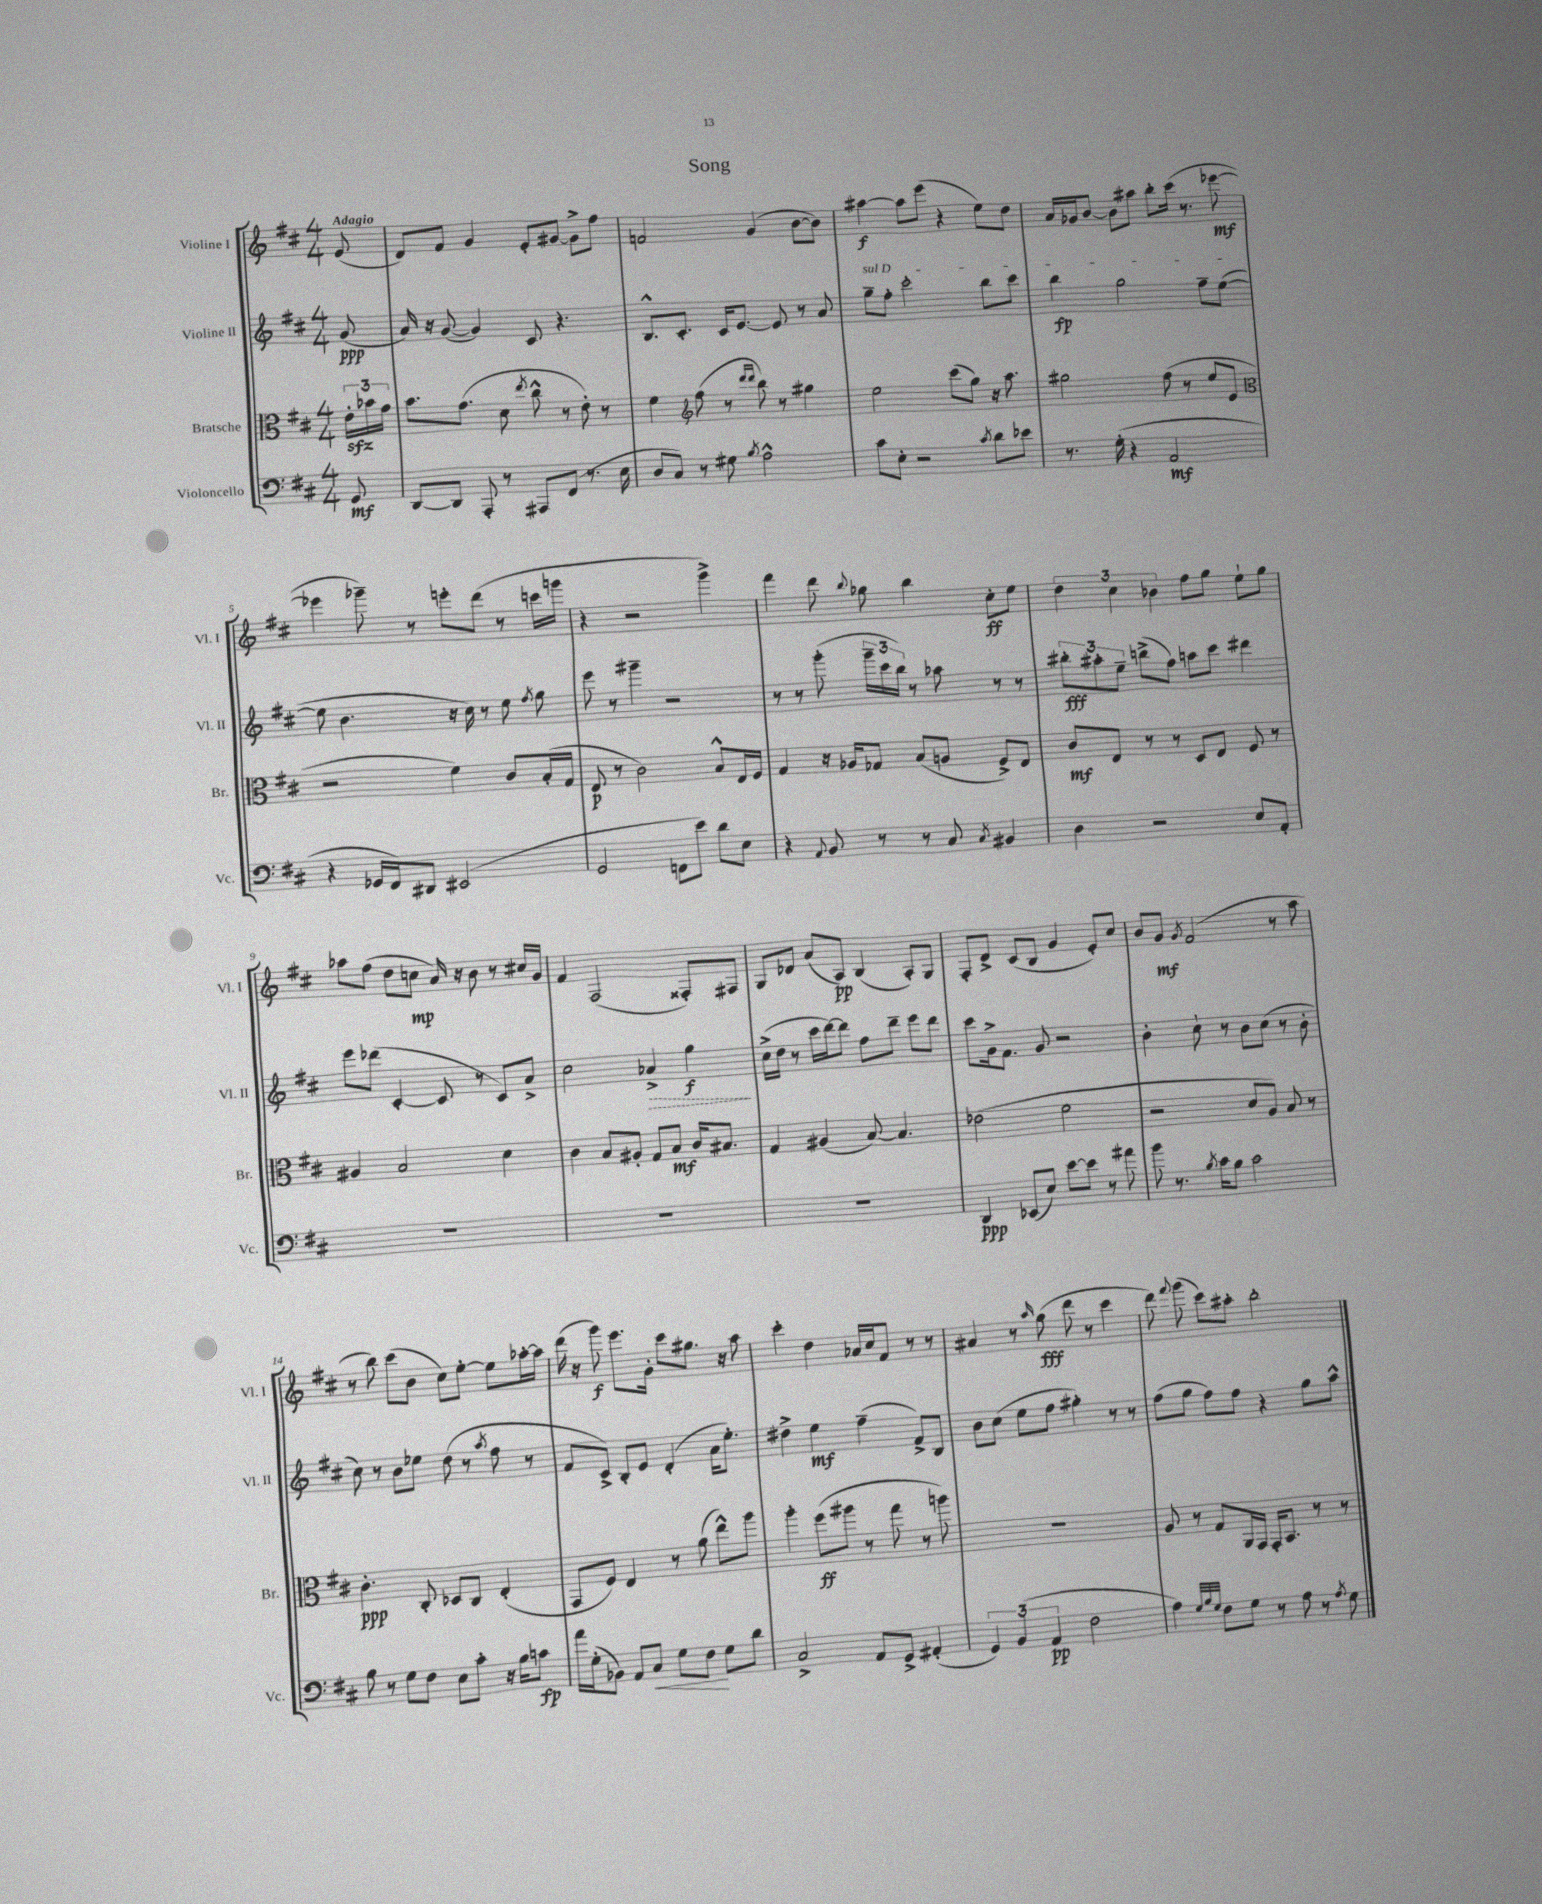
\header { title = "Song" }
<<
\new StaffGroup <<
\new Staff = "s0" \with { instrumentName = "Violine I" shortInstrumentName = "Vl. I" } {
    \clef treble \key d \major \numericTimeSignature \time 4/4 \partial 8 \tempo "Adagio"
    \autoBeamOff e'8( |
    d'8[) fis'8] g'4 e'8[-. gis'8]~ gis'8[-> fis''8] |
    f'2 g'4( b'8[~ b'8]) |
    ais''4~\f ais''8[ e'''8]( r4 e''8[) d''8] |
    a'16[ ges'16 b'8]~ b'8[ ais''8] b''8[-. cis'''16]( r8. ees'''8~\mf |
    ees'''4 ges'''8--) r8 e'''8[-. d'''8]( r8 c'''16[ g'''16] |
    r4 r2 g'''4->) |
    fis'''4 d'''8 \appoggiatura { b''8 } ges''8 b''4 cis''8[-.\ff e''8] |
    \tuplet 3/2 { d''4 cis''4 bes'4 } fis''8[ g''8] e''8[-! g''8] |
    aes''8[ fis''8]( d''8[ c''8]\mp a'16) r16 b'8 r8 cis''16[ g'16] |
    fis'4 fis2( fisis8[-.) fis8] |
    g8[ des'8] a'8[( a8]\pp) b4( a8[-.) g8] |
    fis8[-. d'8]-> cis'8[( b8] g'4 e'8[-.) cis''8] |
    b'8[ g'8]\mf \acciaccatura { g'8 } fis'2( r8 a''8 |
    r8 b''8) cis'''8[( b'8] cis''8[) e''8]~-. e''8[ aes''16~-. aes''16] |
    d'''16( r16 g'''8\f) e'''8.[ g'16]-. cis'''8[ gis''8.] r16 a''8 |
    cis'''4-. d''4 aes'16[ cis''16 fis'8] r8 r8 |
    ais'4 r8 \grace { a''16 } g''8\fff( d'''8 r8 cis'''4 |
    d'''8) \appoggiatura { fis'''8 } g'''8( cis'''8[) ais''8]-. b''2-. \bar "|." |
}
\new Staff = "s1" \with { instrumentName = "Violine II" shortInstrumentName = "Vl. II" } {
    \clef treble \key d \major \numericTimeSignature \time 4/4 \partial 8
    \autoBeamOff g'8\ppp( |
    a'16) r16 g'8~( g'4) cis'8 r4. |
    b8.[-^ cis'8.]-. cis'16[ e'8.]~ e'8 r8 a'8 |
    \once \override TextSpanner.bound-details.left.text = \markup { \italic "sul D" } g''8[--\startTextSpan fis''8]-. cis'''2-. b''8[ cis'''8] |
    b''4\fp g''2 fis''8[-- e''8]~\stopTextSpan( |
    e''8 b'4. r16 cis''16) r8 e''8 \acciaccatura { fis''8 } g''8 |
    e'''8 r8 gis'''4-- r2 |
    r8 r8 g'''8-.( \tuplet 3/2 { g'''16[-- cis'''16 b''16]) } r8 aes''8 r8 r8 |
    \tuplet 3/2 { bis''8[-.\fff ais''8-. e''8]-- } b''8[->( fis''8]) a''8[ cis'''8] dis'''4 |
    e'''8[ des'''8]( cis'4~-. cis'8 r8 cis'8[) a'8]-> |
    cis''2 \once \override Hairpin.style = #'dashed-line aes'4->\> g''4\f\! |
    cis''16[->( d''16] r8 cis'''16[ d'''16~) d'''8] fis''8[ d'''8]-- e'''8[ d'''8] |
    cis'''8[ g'16-> fis'8.] g'8 r2 |
    b'4-. cis''8-! r8 b'8[ cis''8]( r8 b'8-. |
    cis''8) r8 b'8[ ees''8] d''8( r8 \acciaccatura { a''8 } fis''8 r8 |
    fis'8[ cis'8]->) b8[-. e'8] d'4-.( a'16[ e''8.]-.) |
    dis''4-> e''4\mf fis''4--( fis'8[->) b8] |
    b'8[ cis''8]( e''8[ fis''8] gis''4-.) r8 r8 |
    fis''8[( g''8] fis''8[) fis''8] r4 g''8[ a''8]-^ \bar "|." |
}
\new Staff = "s2" \with { instrumentName = "Bratsche" shortInstrumentName = "Br." } {
    \clef alto \key d \major \numericTimeSignature \time 4/4 \partial 8
    \autoBeamOff \tuplet 3/2 { e'16[-.\sfz bes'16 g'16] } |
    b'8.[ g'8.]( d'8 \acciaccatura { e''8 } cis''8-^ r8 e'8-.) r8 |
    fis'4 \clef treble fis''8( r8 \grace { d'''16[ d'''16] } b''8) r8 gis''4 |
    e''2 cis'''8[( g''8]) r16 a''8. |
    gis''2 fis''8( r8 e''8[ e'8] |
    \clef alto r2 fis'4) cis'8[ b16-.( g16] |
    e8\p r8 cis'2) b8[-^ e16 fis16] |
    g4 r16 aes16[ ges8] b8[( a8] fis8[->) e8] |
    cis'8[\mf e8] r8 r8 d8[ e8] fis8 r8 |
    ais4 b2 d'4 |
    cis'4 b8[ ais8]-. g8[ b8]\mf cis'16[ bis8.] |
    g4 ais4( b8~) b4. |
    ees'2( fis'2 |
    r2 d'8[ a8]) b8 r8 |
    cis'4.-.\ppp cis8-. des8[ cis8] e4-.( |
    g,8[ fis8]) e4 r8 a'8( e''8[-^) a''8] |
    a''4-. fis''8[\ff( ais''8] r8 g''8 r8 a''8) |
    R1 |
    a8 r8 g8[ a,16 g,16] g,16[-. b,8.] r8 r8 \bar "|." |
}
\new Staff = "s3" \with { instrumentName = "Violoncello" shortInstrumentName = "Vc." } {
    \clef bass \key d \major \numericTimeSignature \time 4/4 \partial 8
    \autoBeamOff g,8\mf |
    d,8[~ d,8] a,,8-. r8 ais,,8[ fis,8]( r8. e16 |
    d8[ cis8]) r8 gis8 \acciaccatura { b8 } a2-^ |
    cis'8[ e8]-. r2 \acciaccatura { cis'8 } d'8[ ees'8] |
    r8. g16-.( r4 a,2\mf |
    r4 ges,16[ fis,16) dis,8] eis,2( |
    g,2 f,8[ e'8]) d'8[ e8] |
    r4 \appoggiatura { a,8 } b,8 r8 r8 cis8 \acciaccatura { cis8 } bis,4 |
    d4 r2 e8[ a,8]-. |
    R1 |
    R1 |
    R1 |
    d,4\ppp ees,8[( e8]) e'8[~ e'8] r8 ais'8 |
    b'8 r8. \acciaccatura { b8 } cis'16[ b8] cis'2 |
    b8 r8 g8[ fis8] e8[ cis'8]-. r16 b16[ c'8]\fp |
    a'16[ g16-.( bes,8]) a,8[ cis8]\< g8[ fis8]\! g8[ d'8] |
    cis2-> a,8[ g,8]-> ais,4-.( |
    \tuplet 3/2 { g,4) b,4( a,4\pp } fis2 |
    a4) \grace { g32[ b32 g32] } fis8[ g8] r8 a8 r8 \acciaccatura { a8 } g8 \bar "|." |
}
>>
>>
